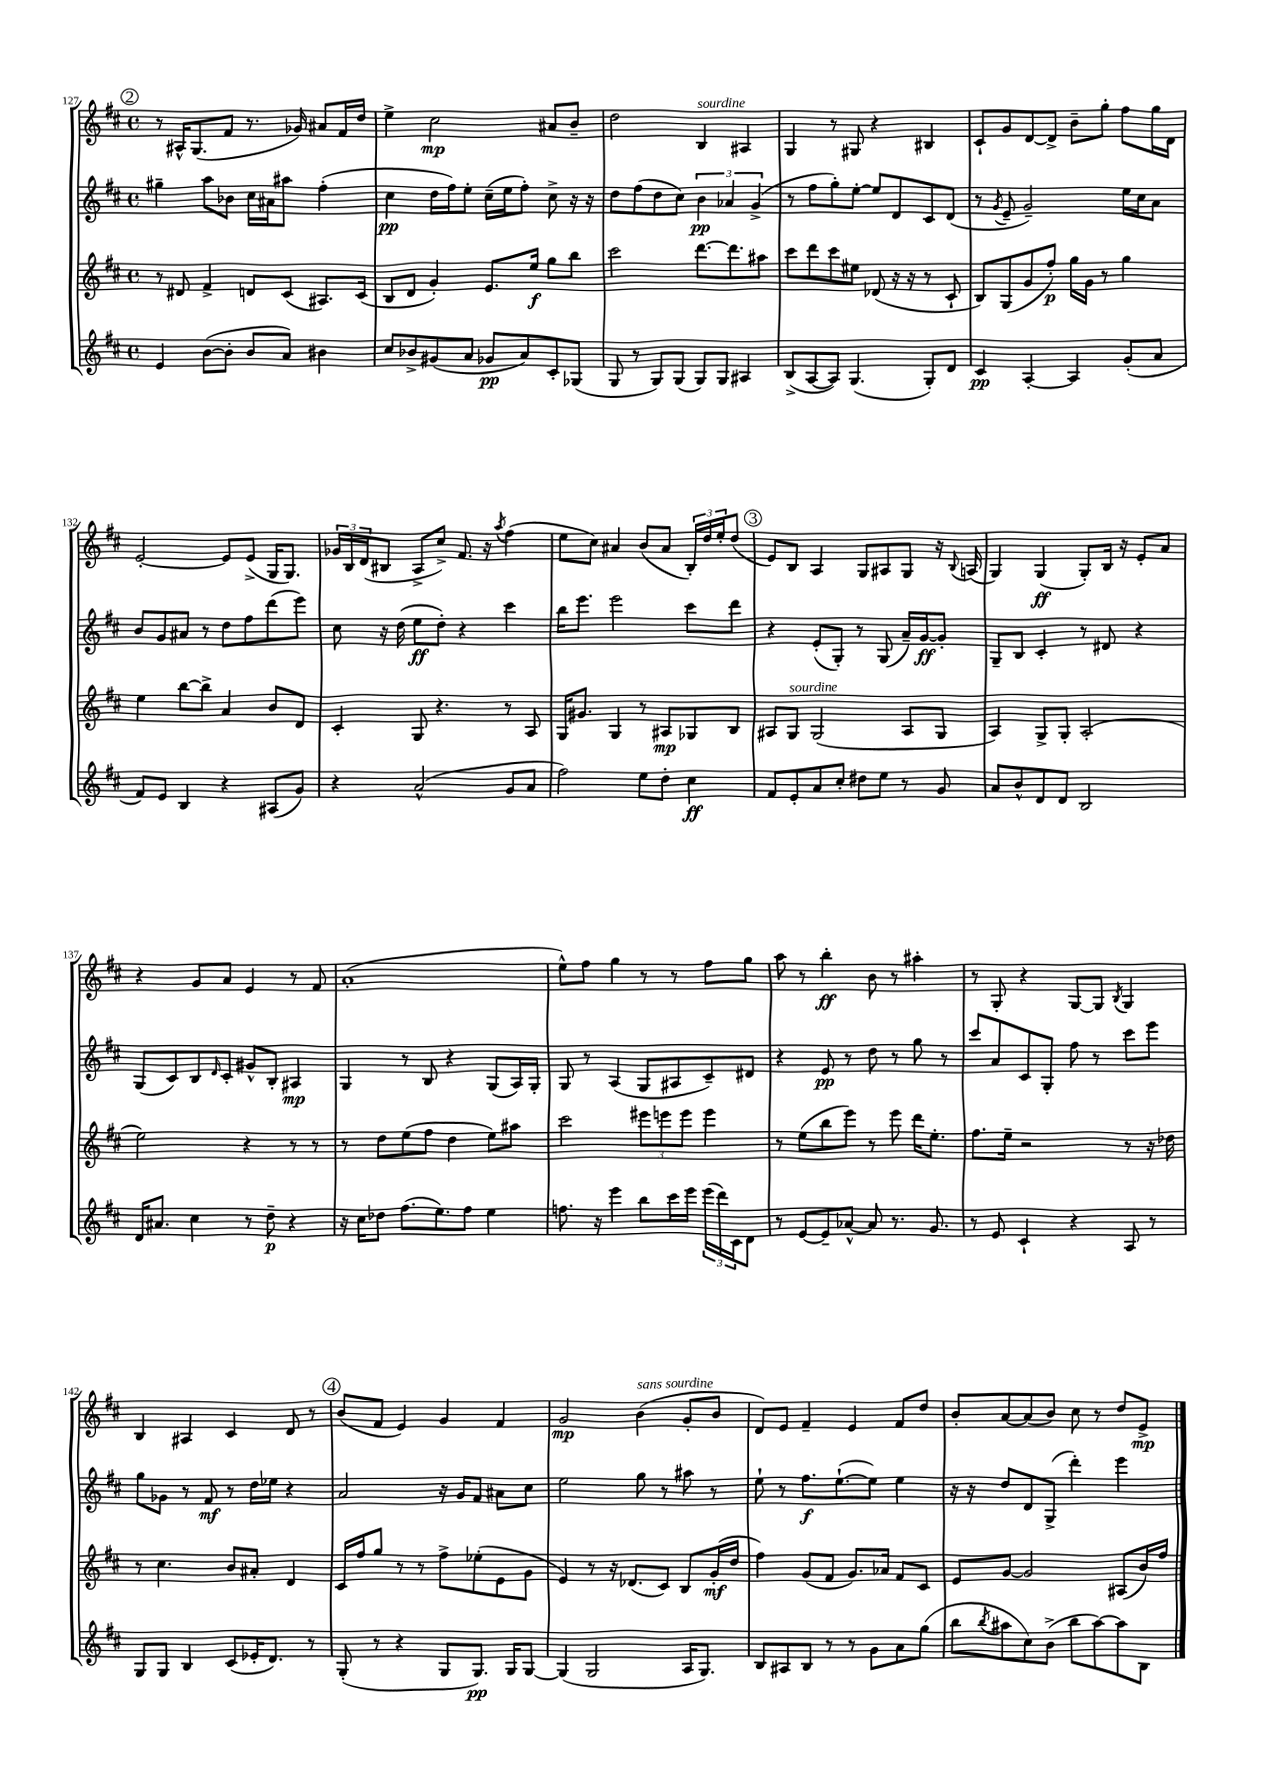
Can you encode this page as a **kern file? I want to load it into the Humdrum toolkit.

**kern	**kern	**kern	**kern
*staff4	*staff3	*staff2	*staff1
*clefG2	*clefG2	*clefG2	*clefG2
*k[f#c#]	*k[f#c#]	*k[f#c#]	*k[f#c#]
*M4/4	*M4/4	*M4/4	*M4/4
*met(c)	*met(c)	*met(c)	*met(c)
4e/	8r	4gg#~\	8r
.	8d#/	.	16A#^^/LK
.	.	.	(8.G/
([8b\L	4f#^/	8aa\L	.
8b'\]J	.	8b-\J	8f#/J
8b/L	8d/L	16cc#\LL	8.r
.	.	16a#\J	.
8a/J)	(8c#/J	8aa#\J	.
.	.	.	16g-/)
4b#\	8.A#/L)	(4ff#'\	8a#/L
.	.	.	16f#/L
.	(16c#/Jk	.	16dd/JJ
=	=	=	=
8cc#/L	8B/L	4cc#\	4ee^\
8b-^/	8d/J	.	.
(8g#/	4g'/)	16dd\LL	2cc#\
.	.	16ff#\J)	.
8a/J	.	8ee'\J	.
8g-/L	8.e/L	(16cc#~\LL	.
.	.	16ee\J	.
8a/)	.	8ff#'\J)	.
.	16ee/Jk	.	.
8c#'/	8gg\L	8cc#^\	8a#/L
(8G-/J	8bb\J	16r	8b~/J
.	.	16r	.
=	=	=	=
8G/	2ccc#\	8dd\L	2dd\
8r	.	(8ff#\	.
8G/L)	.	8dd\	.
(8G/J	.	8cc#\J)	.
8G/L)	[8.ddd\L	6b\	4B/
8G/J	.	.	.
.	.	6a-/	.
.	8.ddd\]	.	.
4A#/	.	.	4A#/
.	.	(6g^/	.
.	8aa#\J	.	.
=	=	=	=
(8B^/L	8ccc#\L	8r	4G/
[8A/	8ddd\	8ff#\L	.
8A/]J)	8ccc#\	8gg'\)	8r
(4.G/	8ee#\J	[8ee'\J	8G#/
.	(8d-/	8ee/]L	4r
.	16r	8d/	.
.	16r	.	.
8G'/L)	8r	8c#/	4B#/
8d/J	8c#`/	(8d/J	.
=	=	=	=
4c#/	8B/L)	8r	8c#`/L
.	.	8qg/	.
.	(8G/	8e~/	8g/
[4A'/	8g/	2g~/)	[8d/
.	8ff#'/J)	.	8d^/]J
4A/]	16gg\LL	.	8b~\L
.	16g\JJ	.	.
.	8r	.	8gg'\J
(8g'/L	4gg\	16ee\LL	8ff#\L
.	.	16cc#\J	.
8a/J	.	8a\J	16gg\L
.	.	.	16d\JJ
=	=	=	=
8f#/L)	4ee\	8b/L	[2e'/
8e/J	.	8g/	.
4B/	[8bb\L	8a#/J	.
.	8bb^\]J	8r	.
4r	4a/	8dd\L	8e/]L
.	.	8ff#\	(8e^/J
(8A#/L	8b/L	(8ddd\	16G/LK
.	.	.	8.G/J)
8g/J)	8d/J	8eee\J)	.
=	=	=	=
4r	4c#'/	8cc#\	24g-/LL
.	.	.	24B/
.	.	.	(24d/J
.	.	16r	8B#/J
.	.	(16dd\	.
(2a^^/	8G/	8ee\L	8A^/L
.	4.r	8dd'\J)	8cc#^/J)
.	.	4r	8.f#/
.	.	.	16r
.	.	.	8qaa/
8g/L	8r	4ccc#\	(4ff#\
8a/J	8A/	.	.
=	=	=	=
2ff#\)	16G/LK	16bb\LK	8ee\L
.	8.g#/J	8.eee\J	.
.	.	.	8cc#\J)
.	4G/	2eee\	4a#/
8ee\L	8r	.	(8b/L
8dd'\J	8A#/L	.	8a#/J
4cc#\	8G-/	8ccc#\L	24B'/LL)
.	.	.	24dd/
.	.	.	24ee'/J
.	8B/J	8ddd\J	(8dd/J
=	=	=	=
8f#/L	8A#/L	4r	8e/L)
8e'/	8G/J	.	8B/J
8a/	(2G/	(8e'/L	4A/
8cc#'/J	.	8G'/J)	.
8dd#\L	.	8r	8G/L
8ee\J	.	(8G/	8A#/
8r	8A#/L	16a~/LL)	8G/J
.	.	[16g/J	.
8g/	8G/J	8g'/]J	16r
.	.	.	8qqB/
.	.	.	(16A/
=	=	=	=
8a/L	4A/)	8G~/L	4G/)
8b^^/	.	8B/J	.
8d/	8G^/L	4c#'/	(4G/
8d/J	8G'/J	.	.
2B/	(2A'/	8r	8G'/L)
.	.	8d#/	16B/Jk
.	.	.	16r
.	.	4r	8e'/L
.	.	.	8a/J
=	=	=	=
16d/LK	2ee\)	(8G/L	4r
8.a#/J	.	.	.
.	.	8c#/)	.
4cc#\	.	8B/	8g/L
.	.	16qqd/	.
.	.	8c#'/J	8a/J
8r	4r	8g#^^/L	4e/
8dd~\	.	8B'/J	.
4r	8r	4A#/	8r
.	8r	.	8f#/
=	=	=	=
16r	8r	4G/	(1a'
16cc#\LK	.	.	.
8dd-\J	8dd\L	.	.
(8.ff#\L	(8ee\	8r	.
.	8ff#\J	8B/	.
8.ee\)	.	.	.
.	4dd\	4r	.
8ff#\J	.	.	.
4ee\	8ee\L)	(8G/L	.
.	8aa#\J	16A/L)	.
.	.	16G'/JJ	.
=	=	=	=
8.ff\	2ccc#\	8G/	8ee^^\L)
.	.	8r	8ff#\J
16r	.	.	.
4eee\	.	(4A/	4gg\
8bb\L	12eee#\L	8G/L	8r
.	12eee\	.	.
16ccc#\L	.	8A#/	8r
.	12eee\J	.	.
16eee\JJ	.	.	.
(24eee\LL	4eee\	8c#~/)	8ff#\L
24ddd\)	.	.	.
24c#\J	.	.	.
8d\J	.	8d#/J	8gg\J
=	=	=	=
8r	8r	4r	8aa\
[8e/L	(8ee\L	.	8r
8e~/]	8bb\	8e/	4bb'\
[8a-^^/J	8eee\J)	8r	.
8a-/]	8r	8dd\	8b\
8.r	8eee\	8r	8r
.	16ddd\LK	8gg\	4aa#'\
8.g/	8.ee'\J	.	.
.	.	8r	.
=	=	=	=
8r	8.ff#\L	8ccc#/L	8r
8e/	.	8a/	8G'/
.	16ee~\Jk	.	.
4c#`/	2r	8c#/	4r
.	.	8G'/J	.
4r	.	8ff#\	[8G/L
.	.	8r	8G/]J
.	.	.	8qB/
8A/	8r	8ccc#\L	4G/
8r	16r	8eee\J	.
.	16dd-\	.	.
=	=	=	=
8G/L	8r	8gg\L	4B/
8G/J	4.cc#\	8g-\J	.
4B/	.	8r	4A#/
.	.	8f#/	.
(8c#/L	8b/L	8r	4c#/
16e-'/K	8a#'/J	16dd\LL	.
8.d/J)	.	16ee-\JJ	.
.	4d/	4r	8d/
8r	.	.	8r
=	=	=	=
(8G'/	16c#/LL	2a/	(8b/L
.	16ff#/J	.	.
8r	8gg/J	.	8f#/J
4r	8r	.	4e/)
.	8r	.	.
8G/L	8ff#^\L	16r	4g/
.	.	16g/LK	.
8.G/J)	(8ee-'\	8f#/J	.
.	8e\	8a#\L	4f#/
16G/LK	.	.	.
[8G/J	8g\J	8cc#\J	.
=	=	=	=
(4G/]	4e/)	2ee\	2g/
2G/	8r	.	.
.	16r	.	.
.	(8.d-/L	.	.
.	.	8gg\	(4b\
.	8c#/J)	8r	.
16A/LK	8B/L	8aa#\	8g'/L
8.G/J)	.	.	.
.	(16g'/L	8r	8b/J
.	16dd/JJ	.	.
=	=	=	=
8B/L	4ff#\)	8ee`\	8d/L)
8A#/	.	8r	8e/J
8B/J	(8g/L	8.ff#\L	4f#~/
8r	8f#/J	.	.
.	.	([8.ee`\	.
8r	8.g/L)	.	4e/
8g\L	.	8ee\]J)	.
.	16a-/Jk	.	.
8a\	8f#/L	4ee\	8f#/L
(8gg\J	8c#/J	.	8dd/J
=	=	=	=
8bb\L	8e/L	16r	8b'/L
.	.	16r	.
8qbb/	.	.	.
8aa#\	[8g/J	8dd/L	[8a/
8cc#\)	2g/]	8d/	(8a/]
(8b^\J	.	(8G^/J	8b/J)
8bb\L	.	4ddd'\)	8cc#\
[8aa#\)	.	.	8r
8aa#\]	(8A#/L	4eee\	8dd/L
8B\J	16b/L)	.	8e^/J
.	16ff#/JJ	.	.
==	==	==	==
*-	*-	*-	*-
